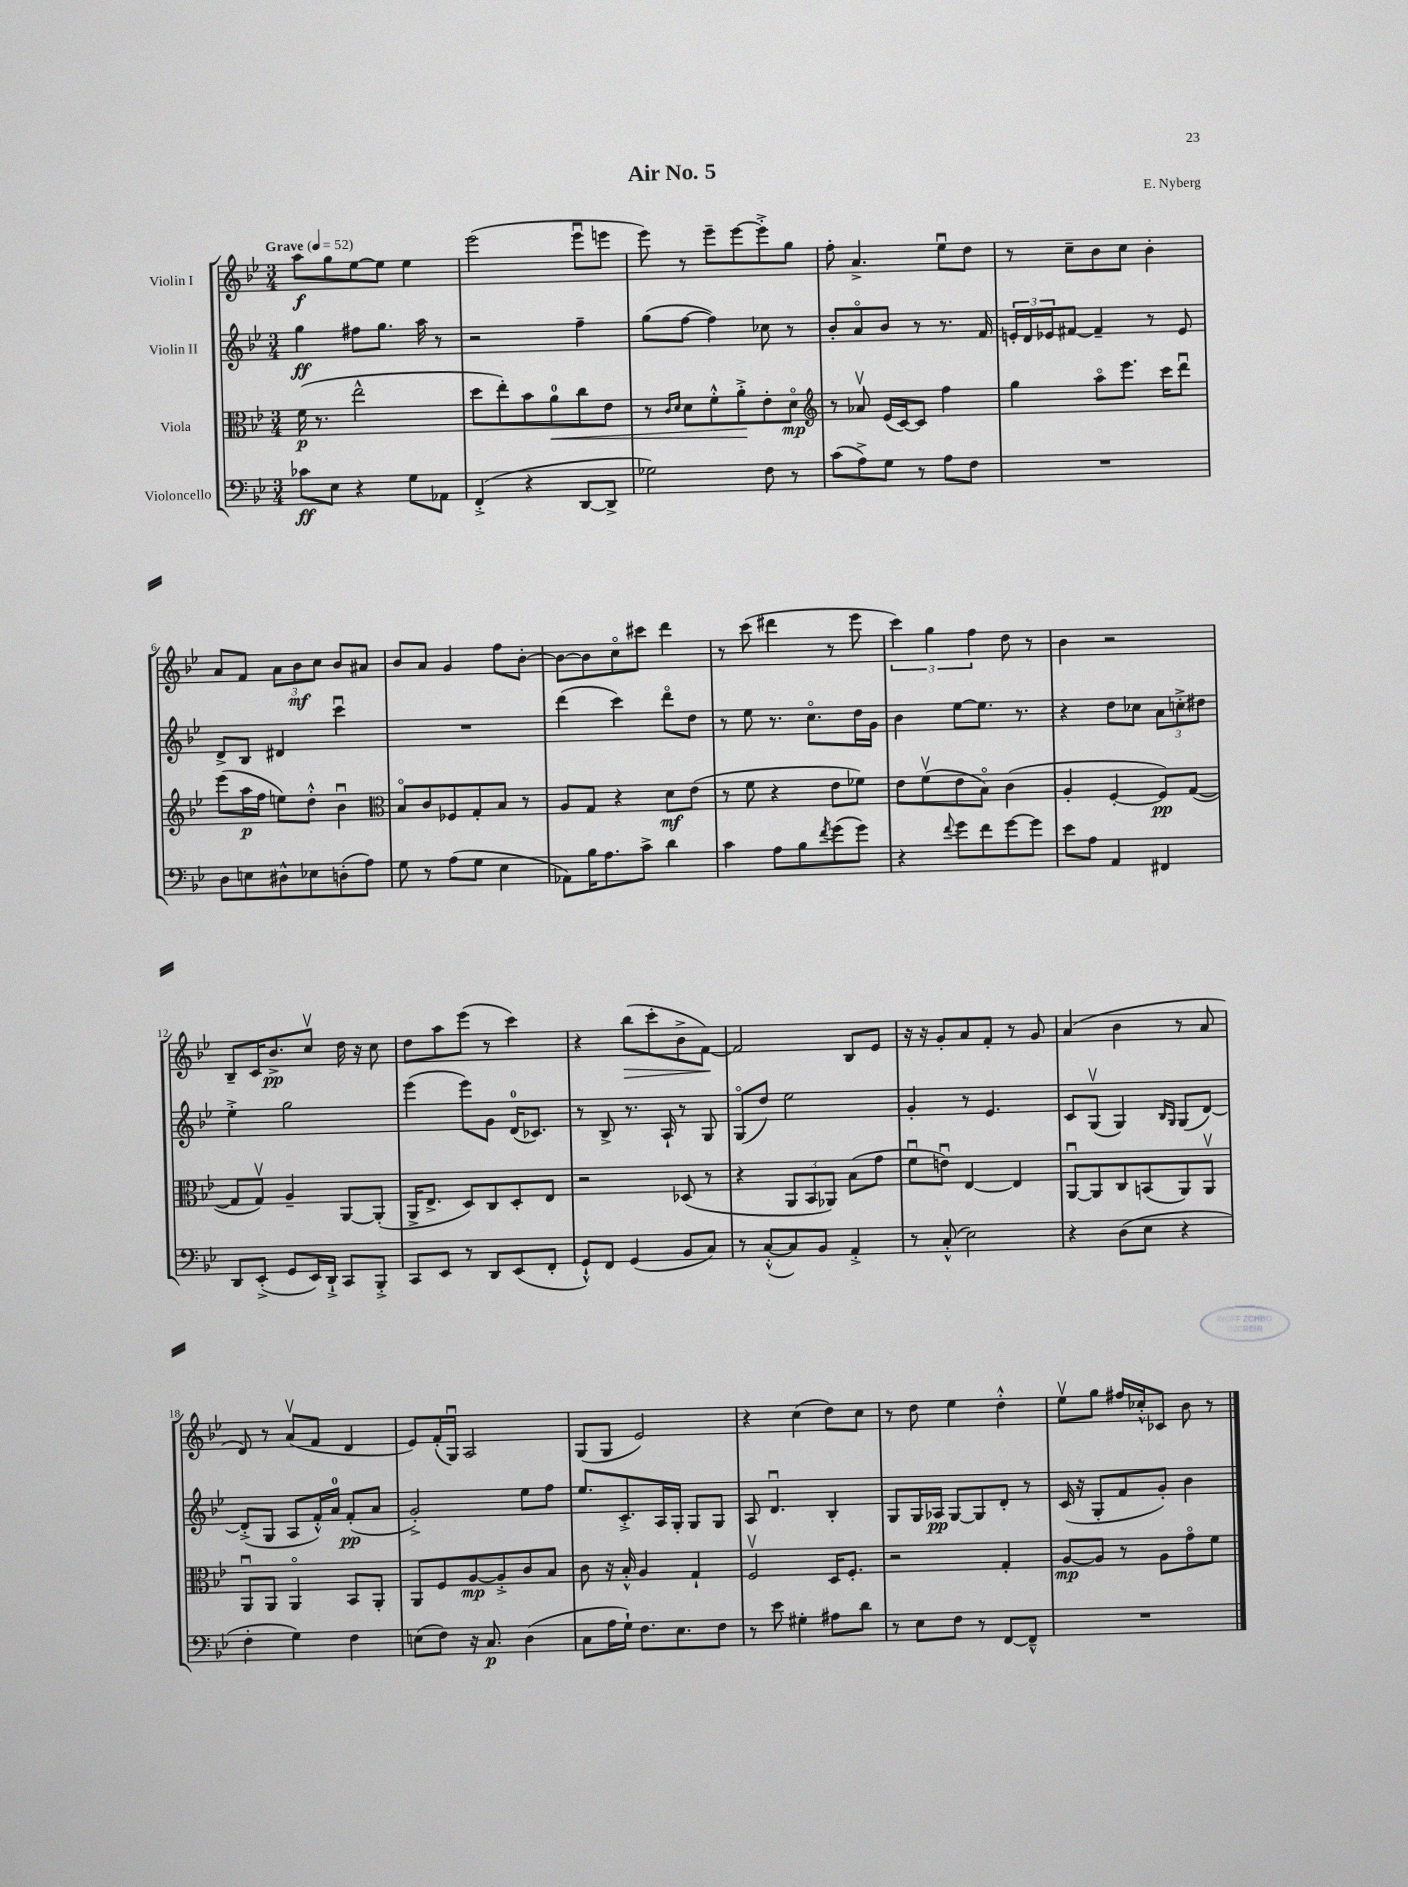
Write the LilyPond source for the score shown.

\header { title = "Air No. 5" composer = "E. Nyberg" }
<<
\new StaffGroup <<
\new Staff = "s0" \with { instrumentName = "Violin I" } {
    \clef treble \key bes \major \numericTimeSignature \time 3/4 \tempo "Grave" 4 = 52
    a''8\f g''8 ees''8~ ees''8 ees''4 |
    ees'''2( ees'''8\downbow e'''8 |
    ees'''8) r8 ees'''8-- ees'''8~ ees'''8-.-> g''8 |
    f''8-. a'4.-> ees''8\downbow d''8 |
    r8 c''8-- bes'8 c''8 bes'4-. |
    a'8 f'8 \tuplet 3/2 { a'8 bes'8\mf c''8 } bes'8 ais'8 |
    bes'8 a'8 g'4 f''8 bes'8~-. |
    bes'8~ bes'8 c''8\flageolet cis'''8 d'''4 |
    r8 c'''8( dis'''4 r8 ees'''8 |
    \tuplet 3/2 { c'''4) g''4 f''4 } d''8 r8 |
    bes'4 r2 |
    bes8-- c'16 bes'8.->\pp c''8\upbow d''16 r16 c''8 |
    d''8 a''8 ees'''8( r8 c'''4) |
    r4 bes''8\>( c'''8-. bes'8-> f'8~\!) |
    f'2 bes8 ees'8 |
    r16 r16 g'8-. a'8 f'8-. r8 g'8 |
    a'4( bes'4 r8 a'8 |
    d'8) r8 a'8\upbow( f'8 d'4 |
    ees'8) f'16-.( g16\downbow) a2 |
    g8( g8 ees'2) |
    r4 c''4( d''8) c''8 |
    r8 d''8 ees''4 d''4-.-^ |
    ees''8\upbow g''8 fis''16 ces''16-.-^ ces'8 bes'8 r8 \bar "|." |
}
\new Staff = "s1" \with { instrumentName = "Violin II" } {
    \clef treble \key bes \major \numericTimeSignature \time 3/4
    g''4\ff fis''8 g''8. a''16 r8 |
    r2 f''4-- |
    g''8( f''8~ f''4) ces''8 r8 |
    bes'8-. a'8\flageolet bes'8 r8 r8. f'16 |
    \tuplet 3/2 { e'16-. d'16 ees'16 } fis'8~ fis'4-- r8 ees'8 |
    d'8-> bes8 dis'4 c'''4\downbow |
    R2. |
    d'''4( c'''4) d'''8\flageolet d''8 |
    r8 ees''8 r8. c''8.\flageolet d''16 g'16 |
    bes'4 ees''8~ ees''8. r8. |
    r4 d''8 ces''8 \tuplet 3/2 { a'8 c''8-.-> dis''8 } |
    ees''4-.-> g''2 |
    ees'''4( ees'''8) g'8 d'16-0( ces'8.) |
    r8 bes8-> r8. a16-! r8 g8 |
    g8\flageolet( d''8) ees''2 |
    g'4-. r8 ees'4. |
    c'8 g8\upbow( g4) \grace { bes16 g16 } g8( d'8~) |
    d'8-.->( g8 a8 f'16-.-^) a'16-0 f'8-.\pp( a'8 |
    g'2-.->) ees''8 f''8 |
    ees''8. c'8.-.-> a16 g16-. g8 g8 |
    a8 d'4.\downbow bes4-. |
    g8 g16 aes16\pp g8~ g8 d'8-. r8 |
    c'16( r16 g8-. f'8 g'8-.) bes'4 \bar "|." |
}
\new Staff = "s2" \with { instrumentName = "Viola" } {
    \clef alto \key bes \major \numericTimeSignature \time 3/4
    f'16\p( r8. ees''2-^ |
    d''8 ees''8-.) bes'8 a'8-0\< c''8 ees'8 |
    r8 \grace { c'16 d'16 } d'8 f'8-.-^ a'8-.->\! ees'8-. d'8\flageolet\mp |
    \clef treble r8 aes'8\upbow ees'16( c'16~) c'8 f''4 |
    g''4 a''8\flageolet ees'''8. c'''16 d'''8\downbow |
    ees'''8( a''16\p f''16 e''8) d''8-.-^ bes'4\downbow |
    \clef alto bes8\flageolet c'8 fes8 g8-. bes8 r8 |
    a8 g8 r4 d'8\mf ees'8( |
    r8 f'8 r4 ees'8 fes'8) |
    ees'8 f'8\upbow( ees'8 bes8\flageolet) c'4( |
    a4-. f4~-. f8\pp) g8~( |
    g8 g8\upbow) a4-- a,8~ a,8-.( |
    a,16-> ees8.-> d8) c8 d8-. ees8 |
    r2 des8( r8 |
    r4 \tuplet 3/2 { a,8 bes,8 aes,8) } bes8( g'8 |
    f'8\downbow e'8\downbow) ees4~ ees4 |
    a,8~\downbow a,8 c8 b,8( a,8) a,8\upbow |
    a,8\downbow a,8 a,4\flageolet bes,8 a,8-. |
    a,8 f8 a8~\mp a8-.-> c'8 bes8 |
    c'8 r16 bes16-.-^ a4 g4-! |
    f2\upbow d16 f8.-. |
    r2 g4-. |
    a8~\mp a8 r8 a8 g'8\flageolet f'8 \bar "|." |
}
\new Staff = "s3" \with { instrumentName = "Violoncello" } {
    \clef bass \key bes \major \numericTimeSignature \time 3/4
    ces'8\ff ees8 r4 g8 aes,8 |
    f,4-.->( r4 d,8~ d,8-> |
    ges2) f8 r8 |
    c'8( a8->) g8 r8 a8 f8 |
    R2. |
    d8 e8 dis8-^ ees8 d8-.( a8) |
    g8 r8 a8( g8 ees4 |
    aes,8) bes16 a8. c'8-> d'4 |
    c'4 a8 bes8 \acciaccatura { f'8 } g'8( g'8) |
    r4 \appoggiatura { f'8 } g'8 f'8 g'8~ g'8 |
    ees'8 a8 a,4 fis,4 |
    d,8 ees,8-.->( g,8 ees,16) d,16-!-> c,8 bes,,8-.-> |
    c,8 ees,8 r8 d,8 ees,8( f,8-. |
    g,8-!-^) f,8 g,4( bes,8 c8) |
    r8 c8~-.-^( c8) bes,8 a,4-.-> |
    r8 c8-.-^( ees2) |
    r4 d8( ees8 r4 |
    f4-. g4) f4 |
    e8( f8) r16 c8.\p d4( |
    c8 a16 g16-!) f8. ees8. f8 |
    r8 ees'8 gis4-. ais8 d'8 |
    r8 ees8 f8 r8 f,8~ f,8---^ |
    R2. \bar "|." |
}
>>
>>
